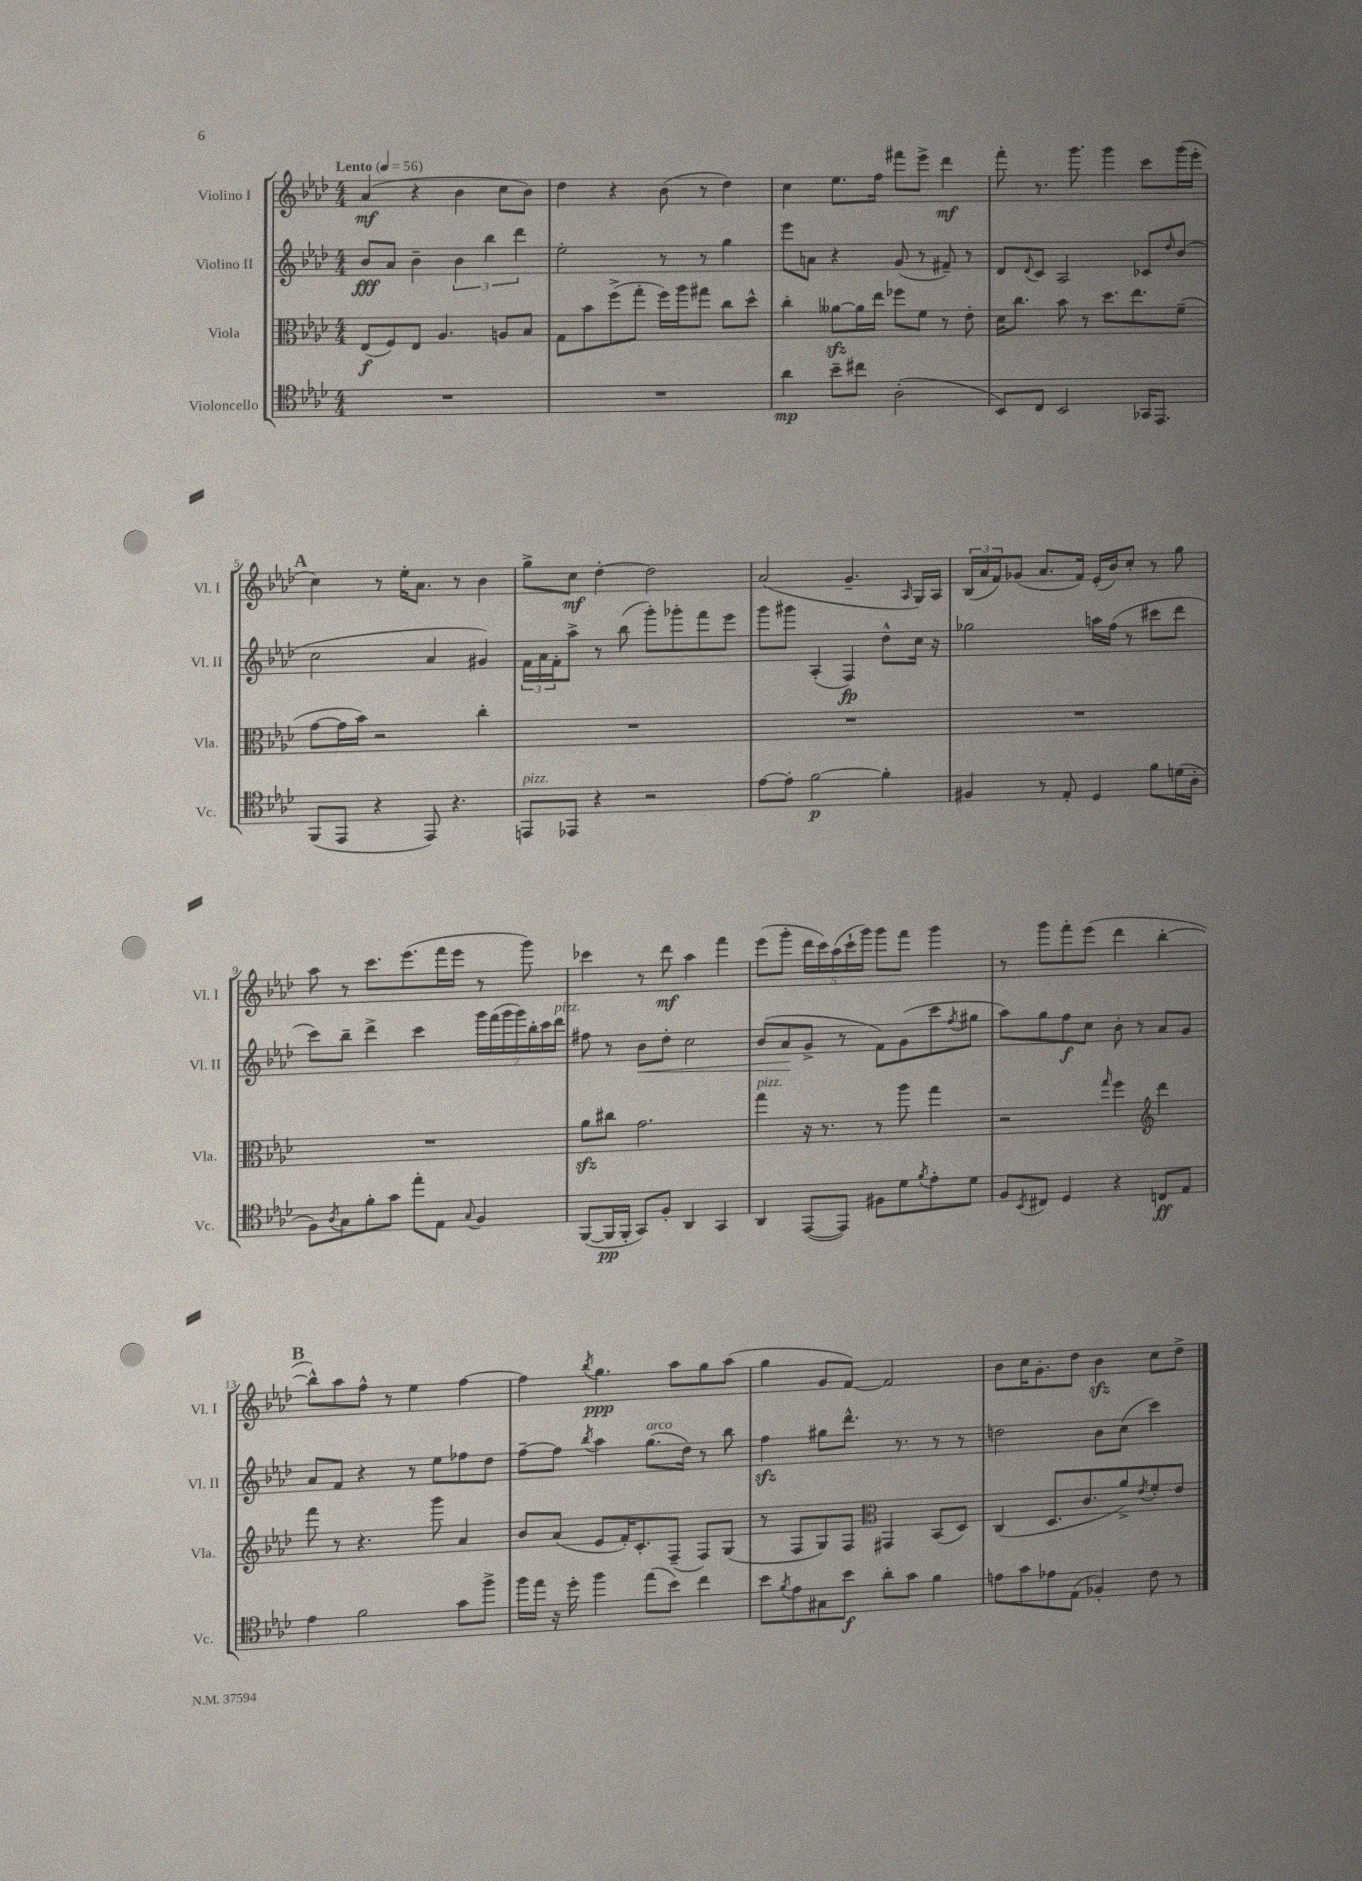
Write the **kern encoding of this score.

**kern	**dynam	**kern	**dynam	**kern	**dynam	**kern	**dynam
*part4	*part4	*part3	*part3	*part2	*part2	*part1	*part1
*staff4	*staff4	*staff3	*staff3	*staff2	*staff2	*staff1	*staff1
*I"Violoncello	*	*I"Viola	*	*I"Violino II	*	*I"Violino I	*
*I'Vc.	*	*I'Vla.	*	*I'Vl. II	*	*I'Vl. I	*
*clefC4	*	*clefC3	*	*clefG2	*	*clefG2	*
*k[b-e-a-d-]	*	*k[b-e-a-d-]	*	*k[b-e-a-d-]	*	*k[b-e-a-d-]	*
*M4/4	*	*M4/4	*	*M4/4	*	*M4/4	*
*MM56	*	*MM56	*	*MM56	*	*MM56	*
=1	=1	=1	=1	=1	=1	=1	=1
!	!	!	!	!	!	!LO:TX:a:B:t=Lento	!
1r	.	(8E-/L	f	8b-/L	fff	(4a-/	mf
.	.	8F/)	.	8a-/J	.	.	.
.	.	8E-/J	.	4b-~\	.	4r	.
.	.	4.A-/	.	.	.	.	.
.	.	.	.	6b-\	.	4b-\	.
.	.	.	.	6bb-\	.	.	.
.	.	8An/L	.	.	.	8cc\L	.
.	.	.	.	6ddd-\	.	.	.
.	.	8B-/J	.	.	.	8b-\J)	.
=2	=2	=2	=2	=2	=2	=2	=2
1r	.	8G\L	.	2ee-'\	.	4dd-\	.
.	.	8b-\	.	.	.	.	.
.	.	(8ff^\	.	.	.	4r	.
.	.	8gg'\J	.	.	.	.	.
.	.	16ff\LL)	.	8r	.	(8b-\	.
.	.	16aa-\J	.	.	.	.	.
.	.	8gg#X\J	.	8r	.	8r	.
.	.	8cc\L	.	4gg\	.	4dd-\)	.
.	.	8dd-^^\J	.	.	.	.	.
=3	=3	=3	=3	=3	=3	=3	=3
4a-\	mp	4cc'\	.	8eee-\L	.	4cc\	.
.	.	.	.	8an\J	.	.	.
8b-~\L	.	[8a--Xzz\L	.	4r	.	8.ee-\L	.
8cc#X\J	.	16a--\L]	.	.	.	.	.
.	.	16ee-\JJ	.	.	.	16ff\Jk	.
(2A-'\	.	8ff-X\L	.	(8g/	.	8fff#X\L	.
.	.	8f\J	.	8r	.	8eee-^\J	.
.	.	8r	.	8f#X~/)	.	4ddd-\	mf
.	.	8e-'\	.	8r	.	.	.
=4	=4	=4	=4	=4	=4	=4	=4
8BB-/L)	.	16d-\KL	.	8d-/L	.	8fff'\	.
.	.	8.cc\J	.	.	.	.	.
.	.	.	.	8qqd-/	.	.	.
8C/J	.	.	.	8c/J	.	8.r	.
2BB-/	.	8b-\	.	2A-/	.	.	.
.	.	.	.	.	.	8.ggg\	.
.	.	8r	.	.	.	.	.
.	.	8.dd-\L	.	.	.	4ggg\	.
.	.	8.ee-\	.	.	.	.	.
16GG-X/KL	.	.	.	8c-X/L	.	8ccc\L	.
8.EE-/J	.	.	.	.	.	.	.
.	.	.	.	16qqdd-/	.	.	.
.	.	(8f~\J	.	(8b-/J	.	(16ggg\L	.
.	.	.	.	.	.	16eee-'\JJ	.
!!LO:LB:g=z
!!LO:REH:place=s1:t=A
=5	=5	=5	=5	=5	=5	=5	=5
(8FF/L	.	[8g\L	.	2cc\	.	4cc\)	.
8EE-/J	.	16g\L]	.	.	.	.	.
.	.	16b-\JJ)	.	.	.	.	.
4r	.	2r	.	.	.	8r	.
.	.	.	.	.	.	16ee-'\KL	.
.	.	.	.	.	.	8.a-\J	.
8EE-/)	.	.	.	4a-/	.	.	.
4.r	.	.	.	.	.	8r	.
.	.	4cc'\	.	4g#X/)	.	4b-\	.
=6	=6	=6	=6	=6	=6	=6	=6
!LO:TX:a:i:t=pizz.	!	!	!	!	!	!	!
8EEn/L	.	1r	.	24f\LL	.	8gg^\L	.
.	.	.	.	24a-\	.	.	.
.	.	.	.	24f'\J	.	.	.
8EE-X/J	.	.	.	8aa-^\J	.	8cc\J	mf
4r	.	.	.	8r	.	[4dd-'\	.
.	.	.	.	(8bb-\	.	.	.
2r	.	.	.	8ggg'\L)	.	2dd-\]	.
.	.	.	.	8ggg-X'\	.	.	.
.	.	.	.	8fff\	.	.	.
.	.	.	.	8eee-\J	.	.	.
=7	=7	=7	=7	=7	=7	=7	=7
[8e-\L	.	1r	.	8ggg\L	.	(2a-/	.
8e-'\J]	.	.	.	8ggg#X\J	.	.	.
[2f\	p	.	.	(4A-'/	.	.	.
.	.	.	.	4F/)	fp	4.g~/	.
4f'\]	.	.	.	8dd-^^\L	.	.	.
.	.	.	.	.	.	16qqA-/	.
.	.	.	.	16cc\Jk	.	16G/LL)	.
.	.	.	.	16r	.	16A-/JJ	.
=8	=8	=8	=8	=8	=8	=8	=8
4F#X/	.	1r	.	2gg-X\	.	(24B-/LL	.
.	.	.	.	.	.	24a-/	.
.	.	.	.	.	.	24f/J)	.
.	.	.	.	.	.	(8g-X/J	.
8r	.	.	.	.	.	8.a-/L	.
8E-'/	.	.	.	.	.	.	.
.	.	.	.	.	.	16f/Jk)	.
4D-/	.	.	.	16aan\LL	.	(16e-'/LL	.
.	.	.	.	(16ff\JJ	.	16b-/J)	.
.	.	.	.	8r	.	8cc'/J	.
8f\L	.	.	.	8ccc#X\L	.	8r	.
(16dn\L	.	.	.	8ddd-\J	.	8gg\	.
16A-'\JJ	.	.	.	.	.	.	.
!!LO:LB:g=z
=9	=9	=9	=9	=9	=9	=9	=9
8F\L)	.	1r	.	8ccc\L)	.	8aa-\	.
8qA-/	.	.	.	.	.	.	.
8G\	.	.	.	8bb-~\J	.	8r	.
8f'\	.	.	.	4ddd-^\	.	8.ccc\L	.
8g\J	.	.	.	.	.	.	.
.	.	.	.	.	.	(8.eee-\	.
8ee-'\L	.	.	.	4ccc\	.	.	.
8E-\J	.	.	.	.	.	16fff\L	.
.	.	.	.	.	.	16eee-\JJ	.
8qqG/	.	.	.	.	.	.	.
4F/	.	.	.	28ggg\LL	.	8r	.
.	.	.	.	(28fff\	.	.	.
.	.	.	.	28ggg\	.	.	.
.	.	.	.	28ggg\)	.	.	.
.	.	.	.	.	.	8ggg\)	.
.	.	.	.	28bb-'\	.	.	.
.	.	.	.	28ccc\	.	.	.
!	!	!	!	!LO:TX:a:i:t=pizz.	!	!	!
.	.	.	.	28ddd-\JJ	.	.	.
=10	=10	=10	=10	=10	=10	=10	=10
([8FF/L	.	8a-zz\L	.	8ff#X\	.	4ccc-X\	.
16FF/L]	pp	8cc#X\J	.	8r	.	.	.
16FF'/JJ	.	.	.	.	.	.	.
!	!	!	!	!	!LO:HP:b	!	!
8GG/L)	.	2.g\	.	8b-\L	<	8r	.
8F'/J	.	.	.	8dd-'\J	.	8ddd-\	mf
4AA-/	.	.	.	2cc\	.	4aa-\	.
4GG/	.	.	.	.	.	4fff\	.
=11	=11	=11	=11	=11	=11	=11	=11
!	!	!LO:TX:a:i:t=pizz.	!	!	!	!	!
4AA-/	.	4gg\	.	(8b-/L	.	(8eee-\L	.
.	.	.	.	8a-/	.	8ggg'\J	.
([8EE-/L	.	16r	.	8g^/J	[	20ddd-\LL	.
.	.	.	.	.	.	20ccc\)	.
.	.	8.r	.	.	.	.	.
.	.	.	.	.	.	(20aa-\	.
8EE-/J])	.	.	.	8r	.	.	.
.	.	.	.	.	.	20ccc`\	.
.	.	.	.	.	.	20ggg\JJ)	.
8F#X\L	.	8r	.	8f\L)	.	8ggg\L	.
8d-\	.	8aa-\	.	(8g\	.	8fff\J	.
8qf/	.	.	.	.	.	.	.
8e-'\	.	4gg\	.	8ccc\	.	4ggg\	.
.	.	.	.	8qff/	.	.	.
8d-\J	.	.	.	8gg#X\J	.	.	.
=12	=12	=12	=12	=12	=12	=12	=12
8F/L	.	2r	.	8aa-\L)	.	8r	.
8qBB-/	.	.	.	.	.	.	.
8C#X/J	.	.	.	8gg\	.	8ggg\L	.
4D-/	.	.	.	8ff\	f	8fff'\	.
.	.	.	.	8cc\J	.	(8eee-\J	.
.	.	16qqgg/	.	.	.	.	.
4r	.	4ff\	.	8b-'\	.	4ddd-\	.
.	.	.	.	8r	.	.	.
*	*	*clefG2	*	*	*	*	*
8Cn/L	ff	4ddd-\	.	8a-/L	.	[4bb-'\	.
8E-/J	.	.	.	8g/J	.	.	.
!!LO:LB:g=z
!!LO:REH:place=s1:t=B
=13	=13	=13	=13	=13	=13	=13	=13
4e-\	.	8fff\	.	8a-/L	.	8bb-^^\L])	.
.	.	8r	.	8f/J	.	8aa-\	.
2f\	.	4.r	.	4r	.	8ff^^\J	.
.	.	.	.	.	.	8r	.
.	.	.	.	8r	.	4ee-\	.
.	.	8ggg\	.	8ee-\L	.	.	.
8g\L	.	4a-/	.	8ff-X\	.	[4ff\	.
8ff^\J	.	.	.	8dd-\J	.	.	.
=14	=14	=14	=14	=14	=14	=14	=14
16ff\LL	.	8b-/L	.	[8ff~\L	.	4ff\]	.
16ee-\JJ	.	.	.	.	.	.	.
16r	.	(8a-/J	.	8ff\J]	.	.	.
16dd-'\	.	.	.	.	.	.	.
.	.	.	.	8qbb-/	.	8qbb-/	.
4ff\	.	8e-/L	.	4aa-\	.	4.gg\	ppp
.	.	16f'/K)	.	.	.	.	.
.	.	8.c'/	.	.	.	.	.
!	!	!	!	!LO:TX:a:i:t=arco	!	!	!
(8ee-\L	.	.	.	(8.gg\L	.	.	.
8b-\J)	.	(8F~/J	.	.	.	8aa-\L	.
.	.	.	.	16dd-\Jk)	.	.	.
4cc\	.	8F/L)	.	8r	.	8gg\	.
.	.	(8G/J	.	8bb-\	.	(8aa-\J	.
=15	=15	=15	=15	=15	=15	=15	=15
8b-\L	.	8r	.	4ffzz\	.	4gg\	.
8qf/	.	.	.	.	.	.	.
8e-\	.	8F/L	.	.	.	.	.
8G#X\	.	8G/)	.	8gg#X\L	.	8g/L	.
8b-\J	f	8F/J	.	8.ddd-^^\J	.	[8f/J)	.
*	*	*clefC3	*	*	*	*	*
8a-'\L	.	4GG#X/	.	.	.	2f/]	.
.	.	.	.	8.r	.	.	.
8g\J	.	.	.	.	.	.	.
4f\	.	(8BB-/L	.	8r	.	.	.
.	.	8D-/J)	.	8r	.	.	.
=16	=16	=16	=16	=16	=16	=16	=16
8en\L	.	(4C/	.	2ddn\	.	8b-\L	.
8g\	.	.	.	.	.	16cc\K	.
.	.	.	.	.	.	8.g'\	.
8e-X\	.	8.D-/L	.	.	.	.	.
(8E-\J	.	.	.	.	.	8dd-\J	.
.	.	8.c/	.	.	.	.	.
4F-X'/)	.	.	.	8b-\L	.	4b-zz\	.
.	.	8a-^/)	.	(8cc\J	.	.	.
.	.	8qe-/	.	.	.	.	.
8c\	.	8f'/	.	4ccc\)	.	8cc\L	.
8r	.	8e-/J	.	.	.	8dd-^\J	.
==	==	==	==	==	==	==	==
*-	*-	*-	*-	*-	*-	*-	*-
